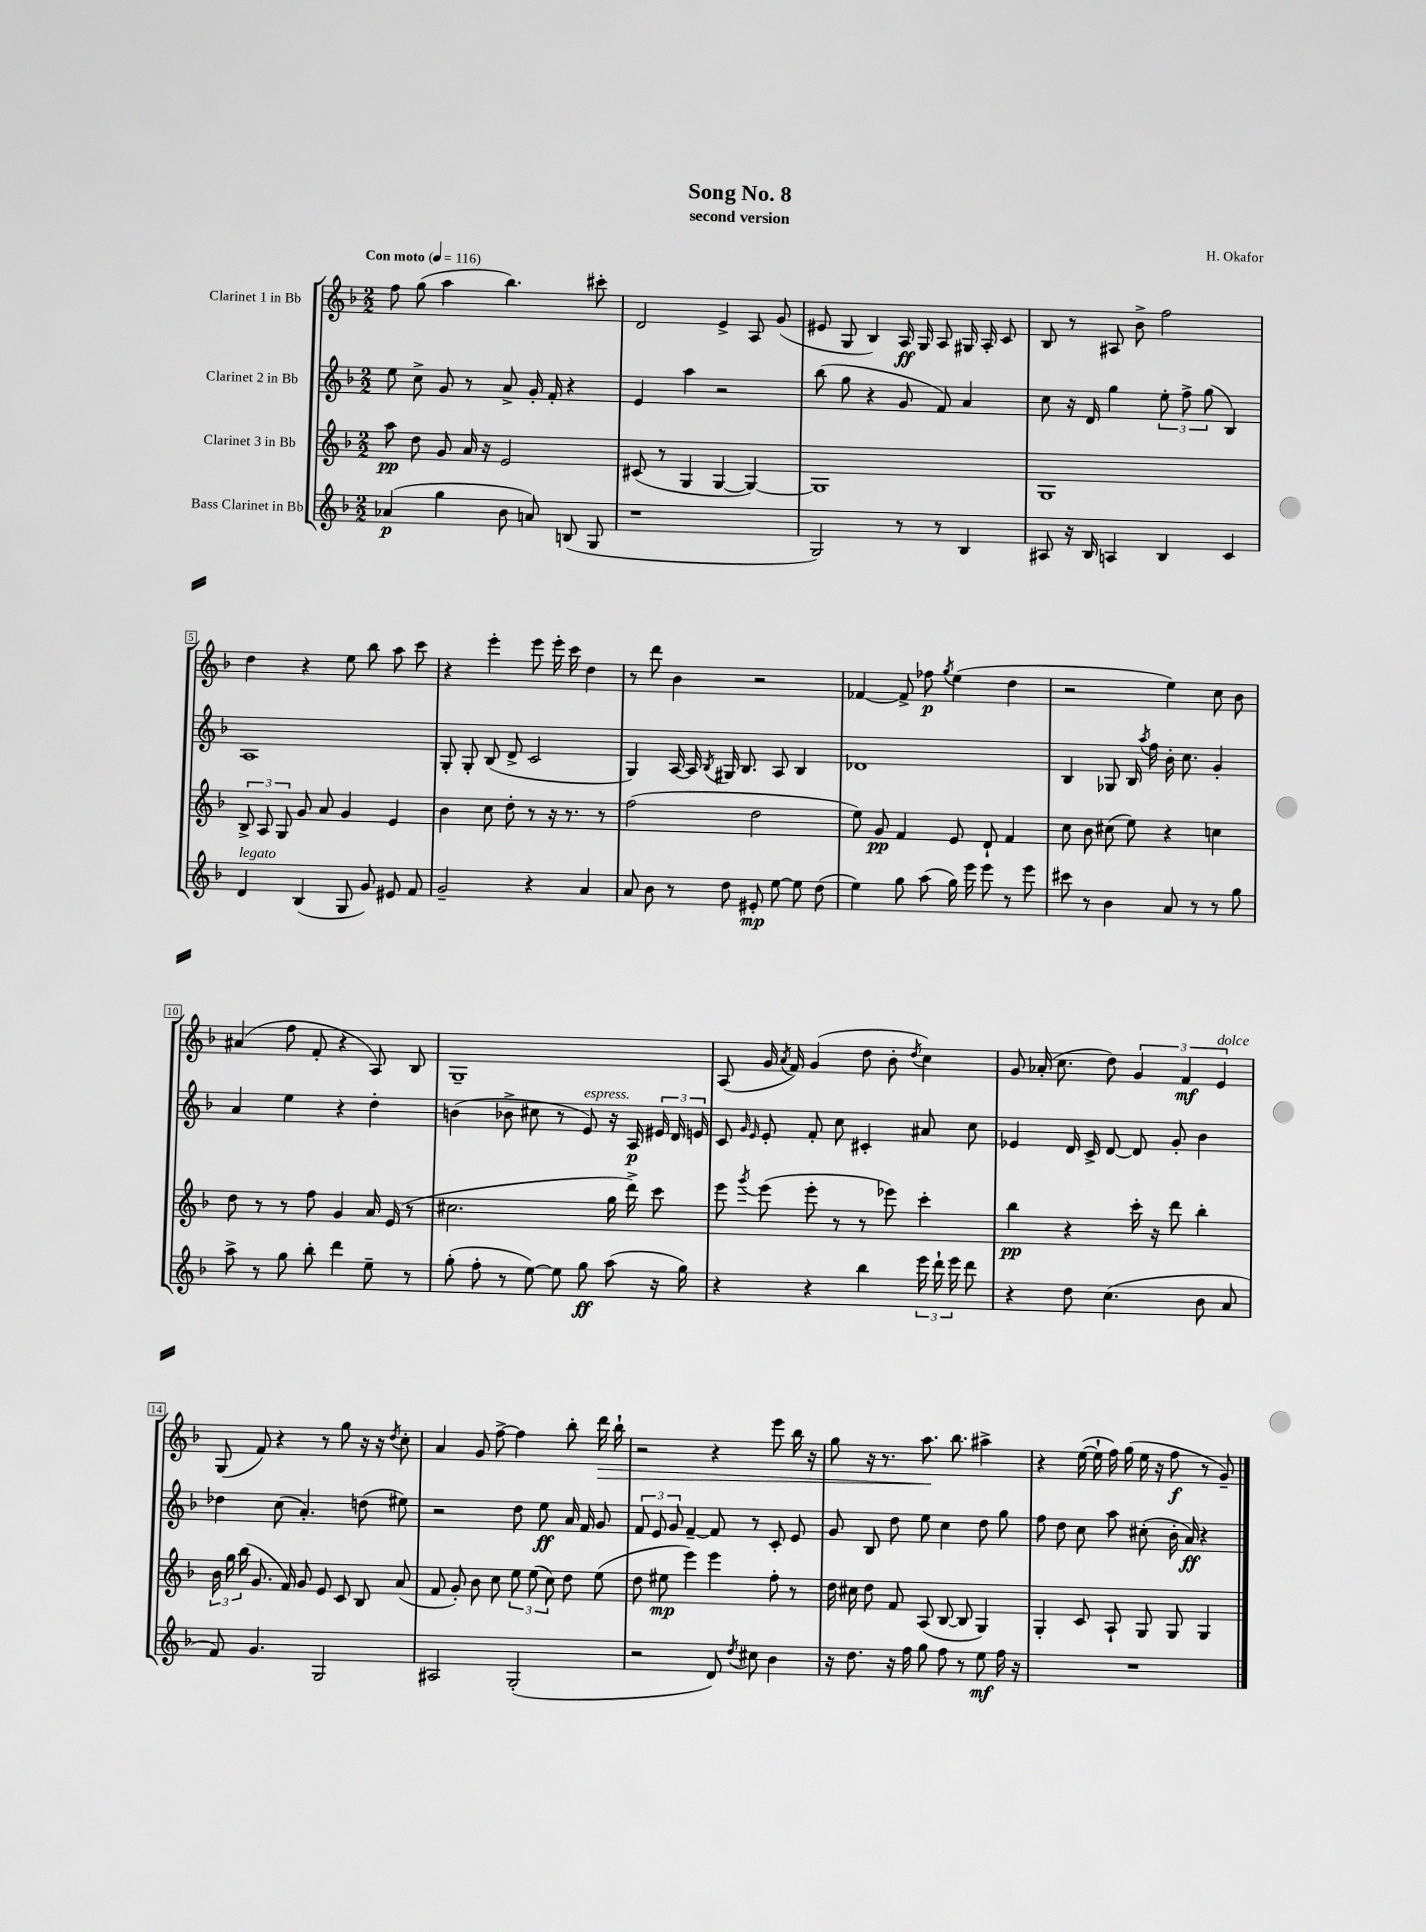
\header { title = "Song No. 8" composer = "H. Okafor" subtitle = "second version" }
<<
\new StaffGroup <<
\new Staff = "s0" \with { instrumentName = "Clarinet 1 in Bb" } {
    \clef treble \key f \major \numericTimeSignature \time 2/2 \tempo "Con moto" 4 = 116
    \autoBeamOff f''8 g''8( a''4 bes''4.) cis'''8-. |
    d'2 e'4-> a8 g'8( |
    eis'8 g8 bes4) a16\ff g16 a8 gis16 a16-. c'8 |
    bes8 r8 ais8 bes'8-> f''2 |
    d''4 r4 e''8 bes''8 a''8 c'''8 |
    r4 e'''4-. e'''8 e'''16-. c'''16 d''4 |
    r8 d'''8 bes'4 r2 |
    fes'4~ fes'8-> fes''8\p \acciaccatura { g''8 } e''4( d''4 |
    r2 e''4) c''8 bes'8 |
    ais'4( f''8 f'8-. r4 a8) bes8 |
    g1-- |
    a8( g'16 \acciaccatura { a'8 } f'16) g'4( d''8 bes'8-. \acciaccatura { d''8 } c''4) |
    g'8 aes'16-.( c''8. d''8) \tuplet 3/2 { g'4 f'4\mf e'4^\markup { \italic "dolce" } } |
    g8( f'8) r4 r8 g''8 r16 r16 \acciaccatura { d''8 } c''8-. |
    a'4 g'8 f''8~-> f''4 bes''8-. d'''16\> bes''16-! |
    r2 r4 e'''8 bes''16 r16 |
    g''8 r16 r8. a''8.\! bes''8. ais''4-> |
    r4 e''16~( e''16-! f''16) g''16( e''16 r16 f''8\f r8 g'8--) \bar "|." |
}
\new Staff = "s1" \with { instrumentName = "Clarinet 2 in Bb" } {
    \clef treble \key f \major \numericTimeSignature \time 2/2
    \autoBeamOff e''8 c''8-> g'8 r8 a'8-> g'16-. f'16-. r4 |
    e'4 a''4 r2 |
    bes''8( g''8 r4 g'8 f'8) a'4 |
    c''8 r16 d'16 g''4 \tuplet 3/2 { e''8-. f''8-> g''8( } bes4) |
    a1 |
    g8-. g8-. bes8( d'8-> c'2 |
    g4) a16~ a16 \acciaccatura { bes8 } gis16 bes8. a8 bes4 |
    des'1 |
    bes4 ges8 bes16 \acciaccatura { a''8 } f''16 bes'16-. c''8. g'4-. |
    a'4 e''4 r4 d''4-. |
    b'4( bes'8-> cis''8 r8 e'8^\markup { \italic "espress." }) r16 a16\p \tuplet 3/2 { eis'16 d'16 e'16 } |
    c'8 \grace { g'16 e'16 } e'8-. f'8-. c''8 cis'4-. ais'8 c''8 |
    ees'4 d'16 c'16-> d'8~ d'8 g'8-. bes'4 |
    des''4 c''8( a'4.-.) d''8( eis''8) |
    r2 d''8 e''8\ff a'16 f'16 g'8 |
    \tuplet 3/2 { f'8 e'8 g'8 } f'4~-- f'8 r8 c'8-. e'8 |
    g'8 bes8 d''8 e''8 c''4 d''8 g''8 |
    f''8 d''8 c''8 a''8 cis''8-.( bes'16-. a'16\ff) r4 \bar "|." |
}
\new Staff = "s2" \with { instrumentName = "Clarinet 3 in Bb" } {
    \clef treble \key f \major \numericTimeSignature \time 2/2
    \autoBeamOff a''8\pp d''8 g'8 a'16 r16 e'2 |
    cis'8( r8 g4 g4~ g4~) |
    g1 |
    g1 |
    \tuplet 3/2 { bes8-> a8 g8 } g'8 a'8 g'4 e'4 |
    bes'4 c''8 d''8-. r8 r16 r8. r8 |
    f''2( d''2 |
    e''8) g'8\pp f'4 e'8 d'8-! f'4 |
    c''8 bes'8 cis''8( e''8) r4 c''4 |
    d''8 r8 r8 f''8 g'4 a'16 e'16( r8 |
    cis''2. g''16 d'''16->) c'''8 |
    e'''8 \acciaccatura { g'''8 } e'''8( e'''8-. r8 r8 ees'''8) c'''4-. |
    bes''4\pp r4 c'''16-. r16 d'''8 bes''4-. |
    \tuplet 3/2 { bes'16 g''16 bes''16( } g'8. f'16) g'8 e'8 c'8 bes8 a'8( |
    f'8 g'8-.) bes'8 c''8 \tuplet 3/2 { e''8 e''8( c''8) } d''8 e''8( |
    d''8 eis''8\mp e'''4) e'''4 f''8-. r8 |
    d''16 cis''16 d''8 f'8 a8( bes8~ bes8 g4) |
    g4-. c'8 a8-! g8 g8 g4 \bar "|." |
}
\new Staff = "s3" \with { instrumentName = "Bass Clarinet in Bb" } {
    \clef treble \key f \major \numericTimeSignature \time 2/2
    \autoBeamOff aes'4\p( g''4 bes'8 a'8) b8( g8 |
    r1 |
    g2) r8 r8 bes4 |
    ais8 r16 bes16 a4 bes4 c'4 |
    d'4^\markup { \italic "legato" } bes4( g8 g'8) eis'8 f'8 |
    g'2-- r4 a'4 |
    a'8 bes'8 r8 d''8 eis'8-.\mp e''8~ e''8 d''8( |
    e''4) g''8 a''8( g''16) e'''16 e'''8 r8 e'''8 |
    cis'''8 r8 bes'4 a'8 r8 r8 g''8 |
    a''8-> r8 g''8 bes''8-. d'''4 e''8-- r8 |
    g''8-.( f''8-. r8 e''8~) e''8 g''8\ff a''8( r16 g''16) |
    r4 r4 bes''4 \tuplet 3/2 { e'''16 d'''16-! e'''16 } d'''8 |
    r4 d''8 c''4.( bes'8 a'8 |
    f'8) g'4. g2 |
    ais2 g2-.( |
    r2 d'8) \acciaccatura { d''8 } cis''8 bes'4 |
    r16 d''8. r16 f''16 g''8 f''8 r8 e''8\mf f''16 r16 |
    R1 \bar "|." |
}
>>
>>
\layout { \context { \Score \override BarNumber.stencil = #(make-stencil-boxer 0.1 0.3 ly:text-interface::print) } }
